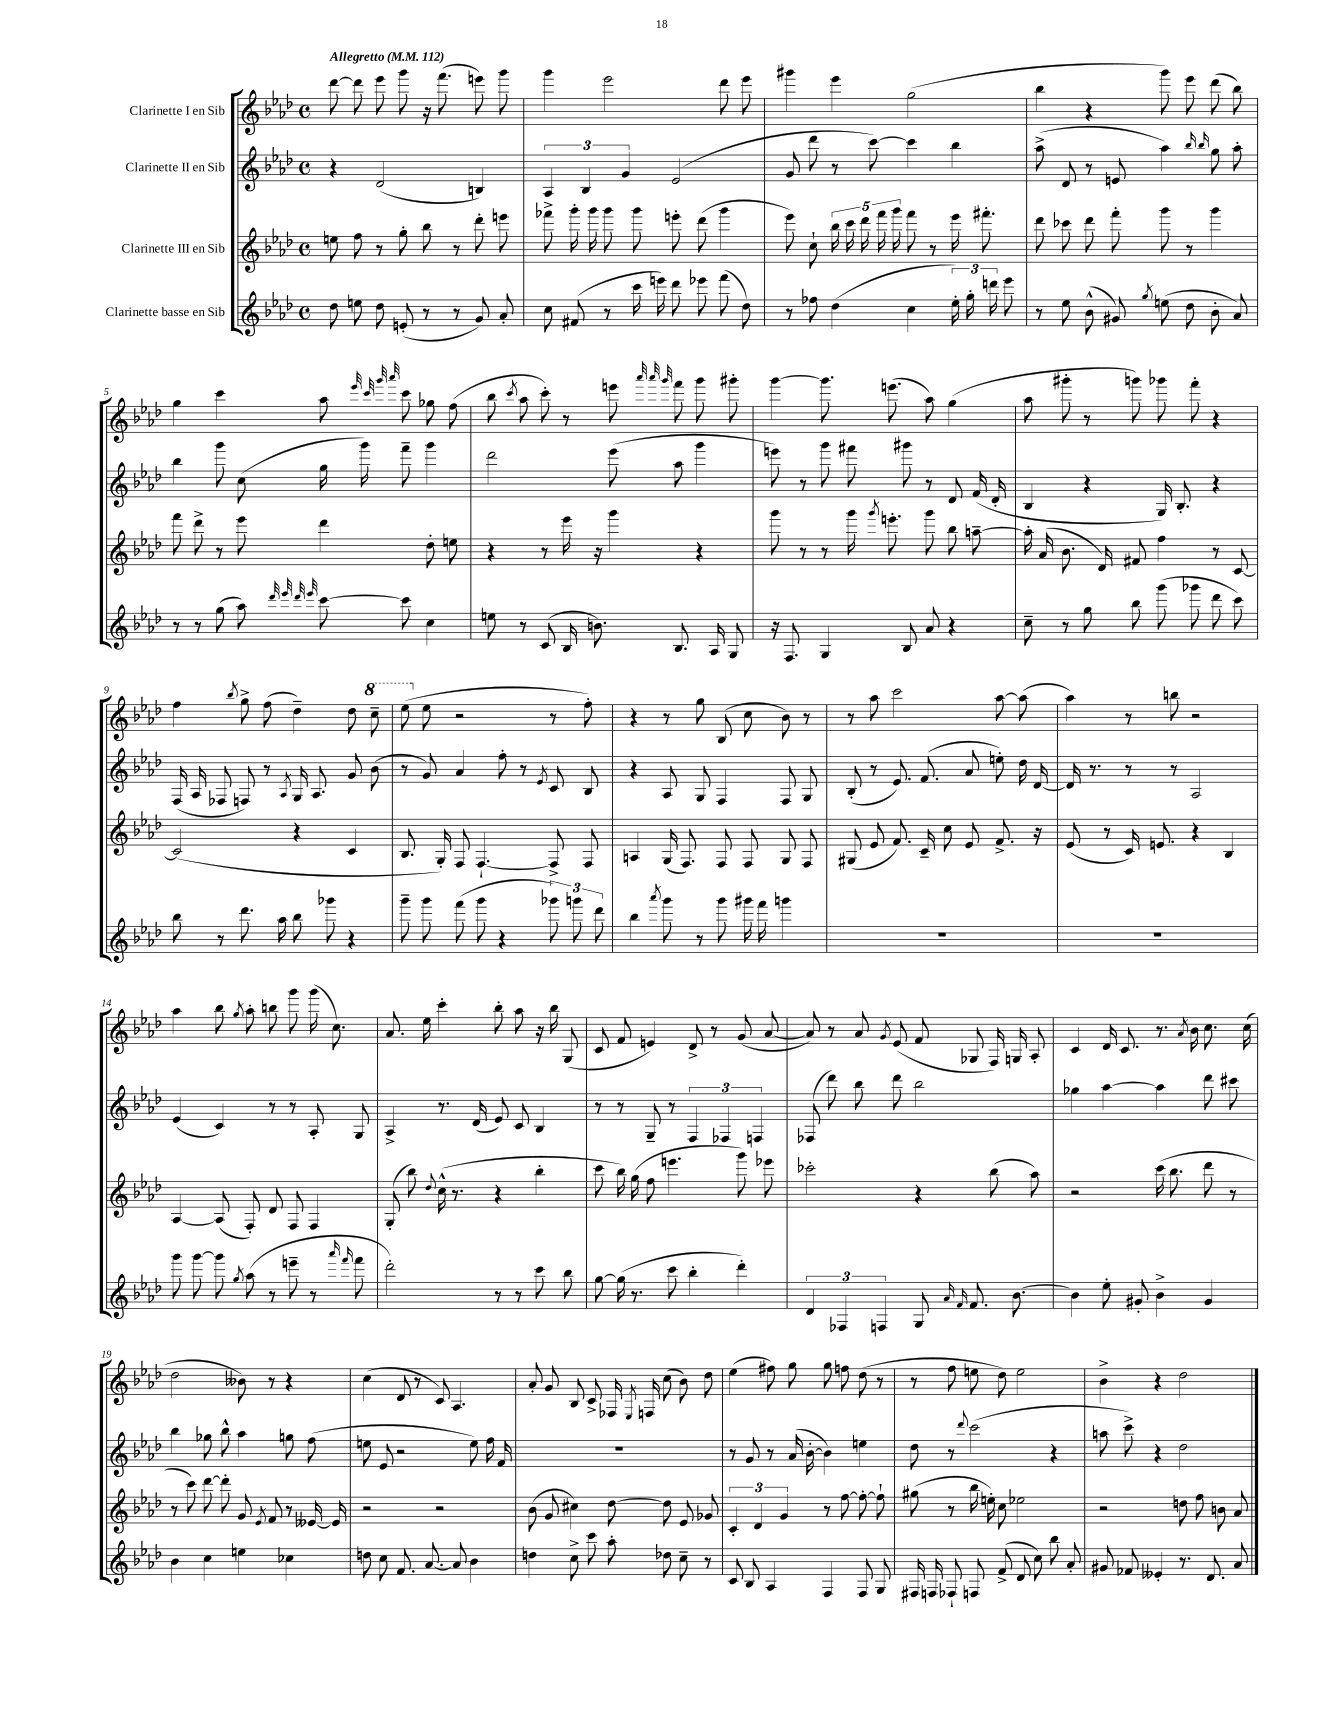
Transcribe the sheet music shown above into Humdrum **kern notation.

**kern	**kern	**kern	**kern
*part4	*part3	*part2	*part1
*staff4	*staff3	*staff2	*staff1
*I"Clarinette basse en Sib	*I"Clarinette III en Sib	*I"Clarinette II en Sib	*I"Clarinette I en Sib
*clefG2	*clefG2	*clefG2	*clefG2
*k[b-e-a-d-]	*k[b-e-a-d-]	*k[b-e-a-d-]	*k[b-e-a-d-]
*M4/4	*M4/4	*M4/4	*M4/4
*met(c)	*met(c)	*met(c)	*met(c)
*MM112	*MM112	*MM112	*MM112
=1	=1	=1	=1
!	!	!	!LO:TX:a:B:t=Allegretto
8dd-\	8een\	4r	[8ddd-\
8een\	8ff\	.	8ddd-\]
8dd-\	8r	(2d-/	8eee-\
(8en'/	8gg'\	.	8ggg\
8r	8bb-\	.	16r
.	.	.	(8.fff\
8r	8r	.	.
8g/)	8ddd-'\	4Bn/)	8eeen\)
8a-'/	8eeen\	.	8ggg\
=2	=2	=2	=2
8cc\	8fff-X^\	6A-/	4ggg\
(8f#X/	16ggg'\	.	.
.	.	6B-/	.
.	16ggg\	.	.
8r	8ggg\	.	2eee-\
.	.	6g/	.
16ccc\	8ggg\	.	.
16eeen\)	.	.	.
8ddd-\	8eeen'\	(2e-/	.
8eee-X\	(8ddd-\	.	.
(8fff\	4ggg\	.	8ddd-\
8dd-\)	.	.	8eee-\
=3	=3	=3	=3
8r	8eee-\)	8g/	4ggg#X\
8ff-X\	8cc`\	8ddd-\	.
(4dd-\	20bb-\	8r	4eee-\
.	20ccc\	.	.
.	20ddd-\	.	.
.	.	[8ccc\)	.
.	20fff\	.	.
.	20ggg\	.	.
4cc\	8fff\	4ccc\]	(2gg\
.	8r	.	.
24ee-'\)	16eee-\	4bb-\	.
24gg'\	.	.	.
.	8.fff#X'\	.	.
24dddn\	.	.	.
8eee-\	.	.	.
=4	=4	=4	=4
8r	8ddd-\	(8aa-^\	4bb-\
8ee-\	8ccc-X\	8d-/	.
(8b-^^\	8ddd-\	8r	4r
8g#X/)	8fff'\	8en/	.
8qgg/	.	.	.
(8een\	8ggg\	4aa-\)	8ggg\)
8dd-\	8r	.	8eee-\
.	.	16qqbb-/	.
.	.	16qqbb-/	.
8b-'\	4ggg\	8gg\	(8ddd-\
8a-/)	.	8aa-'\	8bb-\)
!!LO:LB:g=z
=5	=5	=5	=5
8r	8fff\	4bb-\	4gg\
8r	8ddd-^\	.	.
(8gg\	8r	8ggg\	4ccc\
8aa-\)	8eee-\	(8cc\	.
32qqddd-/	.	.	.
32qqeee-/	.	.	.
32qqddd-/	.	.	.
32qqeee-/	.	.	.
[8ccc\	4ddd-\	16gg\	8aa-\
.	.	16ggg\)	.
.	.	.	32qqeee-/
.	.	.	32qqccc/
.	.	.	32qqggg/
.	.	.	32qqaaa-/
8ccc\]	.	8fff~\	8ccc\
4cc\	8dd-'\	4ggg\	8gg-X\
.	8een\	.	(8ff\
=6	=6	=6	=6
8een\	4r	2ddd-\	8bb-\
.	.	.	8qccc/
8r	.	.	8aa-\
(8c/	8r	.	8ccc'\)
16B-/	16eee-\	.	8r
8.bn\)	16r	.	.
.	4ggg\	(8eee-\	8eeen\
.	.	.	32qqaaa-/
.	.	.	32qqaaa-/
.	.	.	32qqggg/
8.B-/	.	8aa-\	8fff\
.	4r	4ggg\	8ggg\
16A-/	.	.	.
8G/	.	.	8ggg#X'\
=7	=7	=7	=7
16r	8ggg\	8eeen\)	[4ggg\
8.F/	.	.	.
.	8r	8r	.
4G/	8r	8ggg\	8.ggg\]
.	16ggg\	8fff#X\	.
.	8qggg/	.	.
.	8.eeen'\	.	(8.eeen\
8B-/	.	8ggg#X\	.
8a-/	8ggg\	8r	8aa-\)
4r	8bb-\	8d-/	(4gg\
.	[8aan~\	(16f/	.
.	.	16d-'/	.
=8	=8	=8	=8
8cc~\	16aa'\]	4B-/	8aa-\
.	(16a-/	.	.
8r	8.b-\	.	8ggg#X'\
8gg\	.	4r	8r
.	16d-/)	.	.
8bb-\	8f#X/	.	8gggn\)
(8ggg\	4ff\	16G/)	8ggg-X\
.	.	8.B-'/	.
8ggg-X\	.	.	8fff'\
8ddd-\	8r	4r	4r
8ccc\)	[8c/	.	.
!!LO:LB:g=z
=9	=9	=9	=9
8bb-\	(2c/]	(16F/	4ff\
.	.	16A-/	.
8r	.	8F-X/	.
.	.	.	8qbb-/
8.ddd-\	.	8Fn/)	8gg^\
.	.	8r	(8ff\
16aa-\	.	.	.
.	.	8qA-/	.
8bb-\	4r	16G/	4dd-~\)
.	.	8.A-/	.
8ggg-X\	.	.	.
4r	4c/	8g/	8dd-\
*	*	*	*8va
.	.	(8b-\	8ccc~\
=10	=10	=10	=10
8ggg~\	8.B-/	8r	(8eee-\
*	*	*	*X8va
8ggg\	.	8g/)	8ee-\
.	16G'/)	.	.
(8fff\	8F/	4a-/	2r
8ggg\	[4.F`/	.	.
4r	.	8ff'\	.
.	.	8r	.
.	.	8qe-/	.
12ggg-X\)	8F^/]	8c/	8r
12gggn\	.	.	.
.	8F/	8B-/	8ff'\)
12ddd-\	.	.	.
=11	=11	=11	=11
4bb-\	4An/	4r	4r
8qaaa-/	.	.	.
8ggg\	(16G/	8A-/	8r
.	8.F/)	.	.
8r	.	8G/	8gg\
8ggg\	8F/	4F/	(8B-/
16ggg#X\	8F/	.	8cc\
16fff\	.	.	.
4gggn\	8G/	8F/	8b-\)
.	8F/	8G/	8r
=12	=12	=12	=12
1r	(8G#X/	(8B-'/	8r
.	8e-/	8r	8aa-\
.	8.f/)	8.e-/)	2ccc\
.	16c~/	(8.f/	.
.	8cc\	.	.
.	8e-/	8a-/	.
.	8.f^/	8een'\)	[8aa-\
.	.	16dd-\	(8aa-\]
.	16r	[16d-/	.
=13	=13	=13	=13
1r	(8e-/	16d-/]	4aa-\)
.	.	8.r	.
.	8r	.	.
.	16c/)	8r	8r
.	8.en/	.	.
.	.	8r	8bbn\
.	4r	2A-/	2r
.	4B-/	.	.
!!LO:LB:g=z
=14	=14	=14	=14
8ggg\	[4A-/	(4e-/	4aa-\
[8ggg\	.	.	.
8ggg\]	(8A-/]	4c/)	8bb-\
8qgg/	.	.	8qgg/
(8aa-\	8F'/)	.	8aa-'\
8r	8d-/	8r	8bbn\
8eeen~\	8F/	8r	8ggg\
8r	4F/	8A-'/	(16ggg\
.	.	.	8.cc\)
16qqaaa-/	.	.	.
16qqfff/	.	.	.
8fff\	.	8G/	.
=15	=15	=15	=15
2ddd-'\)	(8G'/	4A-^/	8.a-/
.	8bb-\)	.	.
.	.	.	16ee-\
.	8qqdd-/	.	.
.	(16cc^^\	8.r	4ccc'\
.	8.r	.	.
.	.	(16d-/	.
8r	4r	8e-/)	8bb-'\
8r	.	8c/	8aa-\
8ccc\	4bb-'\	4B-/	16r
.	.	.	16bb-\
8bb-\	.	.	(8G/
=16	=16	=16	=16
[8gg\	8ccc\	8r	8c/
(16gg\]	16bb-\)	8r	8f/
8.r	(16gg\	.	.
.	8ff\	8G~/	4en/)
8ccc\	4.eeen\	8r	.
4bb-'\	.	6F/	8d-^/
.	.	.	8r
.	.	6F-X/	.
4ddd-'\)	8ggg\)	.	(8g/
.	.	6Fn/	.
.	8eee-X\	.	[8a-/
=17	=17	=17	=17
6d-/	2ccc-X'\	(8F-X/	8a-/])
.	.	8ddd-\)	8r
6F-X/	.	.	.
.	.	8bb-\	8a-/
6Fn/	.	.	.
.	.	.	8qg/
.	.	8ddd-\	(8e-/
8G/	4r	2bb-\	8f/
16qqa-/	.	.	.
16qqf/	.	.	.
8.f/	.	.	8G-X/
.	(8bb-\	.	16F/)
[8.b-\	.	.	16Gn/
.	8aa-\)	.	8A-'/
=18	=18	=18	=18
4b-\]	2r	4gg-X\	4c/
8ee-'\	.	[4aa-\	16d-/
.	.	.	8.c/
8g#X'/	.	.	.
4b-^\	(16ccc\	4aa-\]	8.r
.	8.bb-\	.	.
.	.	.	8qa-/
.	.	.	16b-\
4g#/	8ddd-\	8ddd-\	8.cc\
.	8r	8ccc#X\	.
.	.	.	(16cc\
!!LO:LB:g=z
=19	=19	=19	=19
4b-\	8r	4bb-\	2dd-\
.	8ccc\)	.	.
4cc\	[8ddd-\	8gg-X\	.
.	8ddd-'\]	8bb-^^\	.
4een\	8g/	4aa-\	8b--X\)
.	8qe-/	.	.
.	8f/	.	8r
4cc-X\	8r	8ggn\	4r
.	[16e--X/	(8ff\	.
.	16e--/]	.	.
=20	=20	=20	=20
8ddn\	2r	8een\	(4cc\
8cc\	.	8e-/	.
8.f/	.	2r	8d-/
.	.	.	8r
[8.a-/	.	.	.
.	2r	.	8c/)
8a-/]	.	.	4.A-/
4b-\	.	8ee\)	.
.	.	16ff\	.
.	.	16f/	.
=21	=21	=21	=21
4ddn\	(8b-\	1r	8a-'/
.	8g/	.	8g/
8cc^\	4cc#X\)	.	8B-/
8ccc\	.	.	8c^/
8aa-'\	[8dd-\	.	16F-X/
.	.	.	8qE-/
.	.	.	16Fn/
8dd-X\	8dd-\]	.	(8cc\
8cc~\	8e-/	.	8b-\)
8r	8g-X/	.	8dd-\
=22	=22	=22	=22
8c/	6c'/	8r	(4ee-\
8B-/	.	8g/	.
.	6d-/	.	.
4A-/	.	8r	8ff#X\)
.	6g/	.	.
.	.	(16a-/	8gg\
.	.	[16b-'\	.
4F/	8r	4b-\])	8gg\
.	[8ff\	.	8ffn\
8F/	8ff'\_	4een\	(8dd-\
8G/	8ff`\]	.	8r
=23	=23	=23	=23
16F#X/	(8gg#X\	8dd-\	8r
16Fn/	.	.	.
8F-X`/	8r	8r	8ff\
.	.	8qqddd-/	.
8Fn/	16bb-\	(2ccc\	8een\
.	16een'\)	.	.
(8f^/	8cc\	.	8dd-\)
8d-/	2ee-X\	.	2ee\
8cc\)	.	.	.
8bb-\	.	4r	.
8a-'/	.	.	.
=24	=24	=24	=24
8g#X/	2r	8aan\	4b-^\
8f-X/	.	8ccc^\)	.
4e--X'/	.	4r	4r
8.r	8ddn\	2dd-\	2dd-\
.	8ff\	.	.
8.d-/	.	.	.
.	8bn\	.	.
8a-/	8a-/	.	.
==	==	==	==
*-	*-	*-	*-
